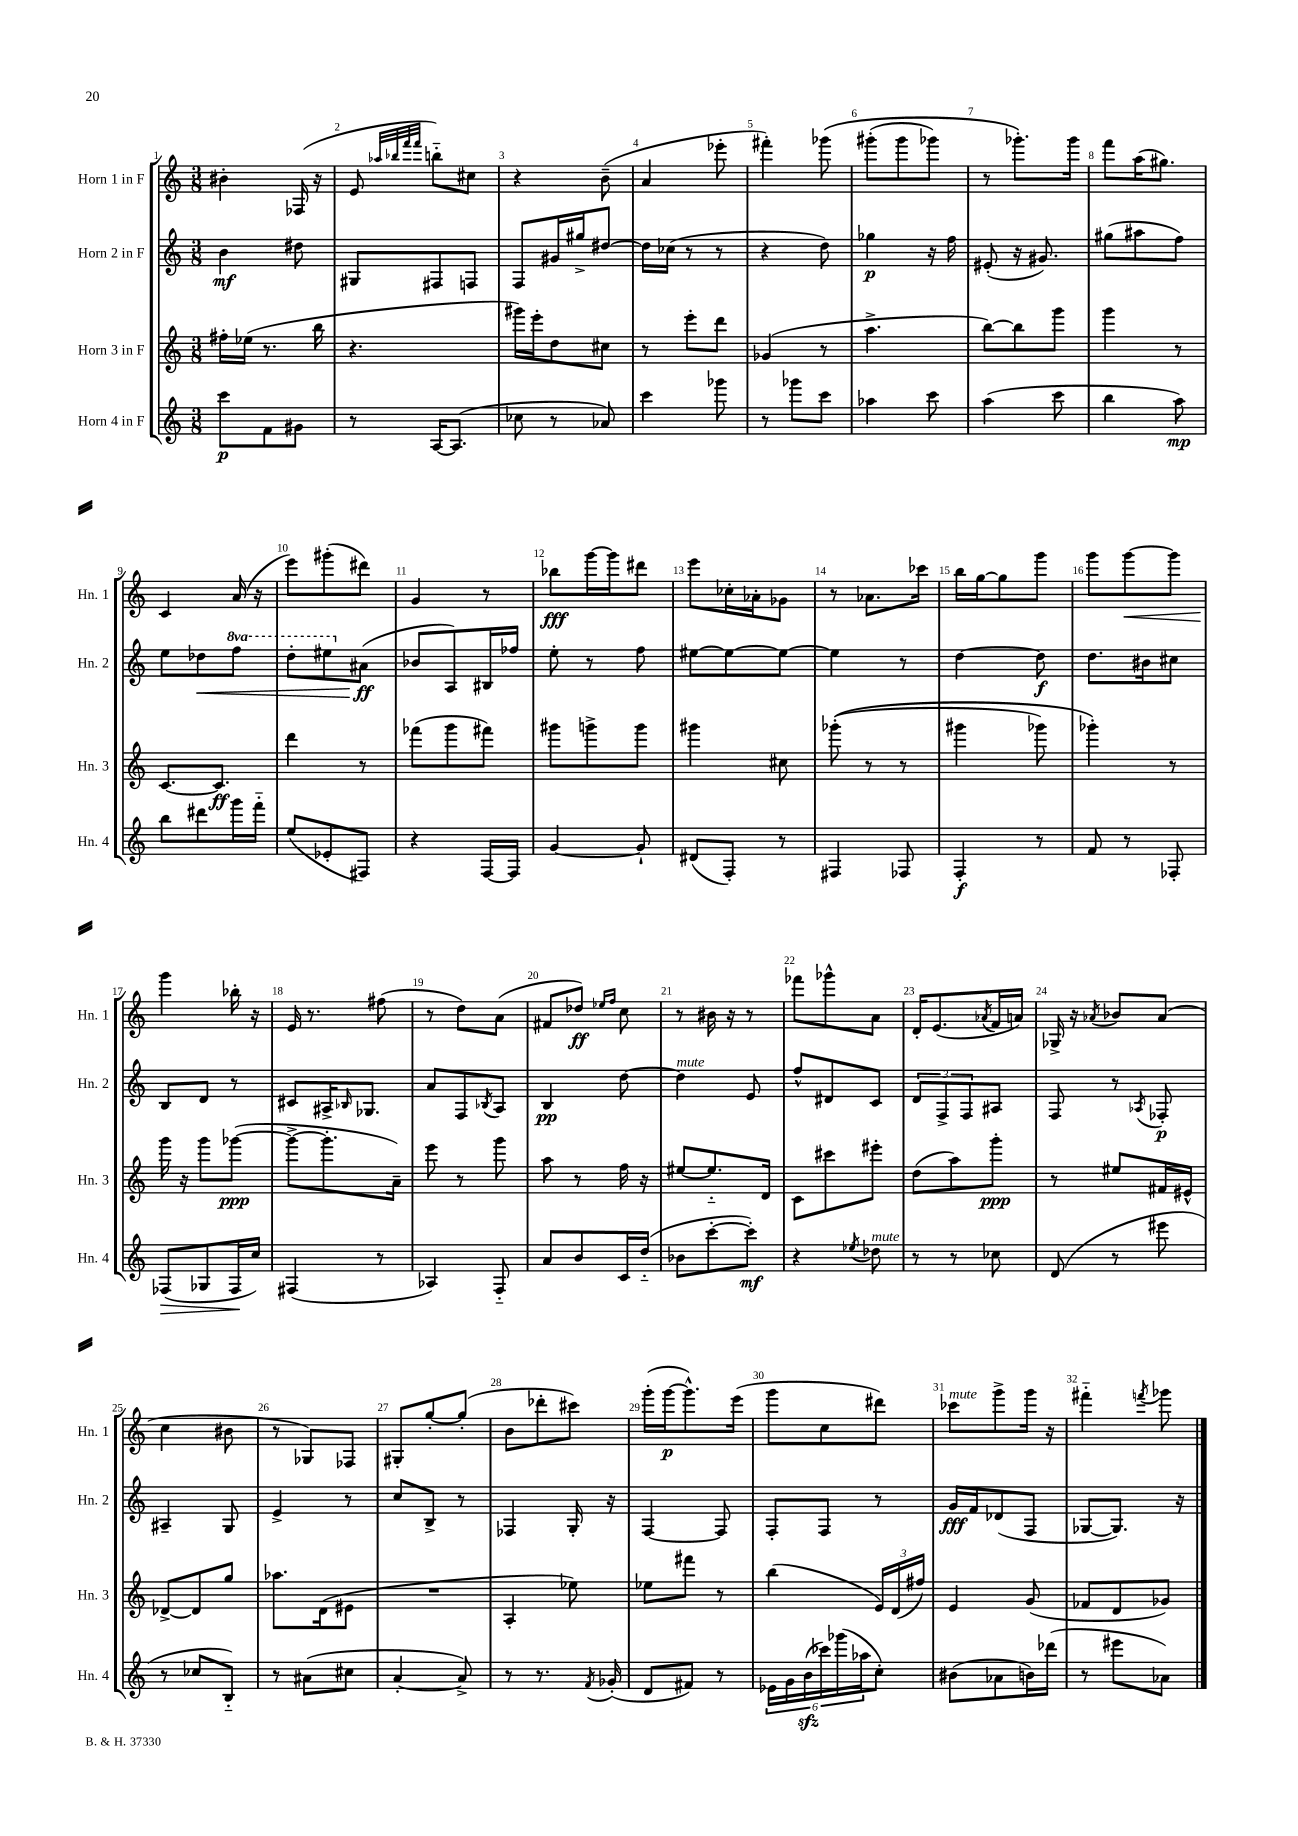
<<
\new StaffGroup <<
\new Staff = "s0" \with { instrumentName = "Horn 1 in F" shortInstrumentName = "Hn. 1" } {
    \clef treble \key c \major \numericTimeSignature \time 3/8
    bis'4-. fes16( r16 |
    e'8 \grace { aes''32 bes''32 f'''32 f'''32 } b''8-_) cis''8 |
    r4 b'8--( |
    a'4 ees'''8-. |
    fis'''4-.) ges'''8\( |
    gis'''8-.( gis'''8 ges'''8) |
    r8 ges'''8.-.\) ges'''16 |
    f'''8 a''16( gis''8.) |
    c'4 a'16( r16 |
    e'''8) gis'''8-.( dis'''8) |
    g'4 r8 |
    bes''8\fff g'''16~ g'''16 dis'''8 |
    e'''8 ces''16-. aes'16-. ges'8 |
    r8 aes'8. ces'''16 |
    b''16 g''16~ g''8 g'''8 |
    g'''8 g'''8~\< g'''8 |
    g'''4\! bes''16-. r16 |
    e'16 r8. fis''8( |
    r8 d''8) a'8( |
    fis'8 des''8\ff) \grace { ees''16 f''16 } c''8 |
    r8 bis'16 r16 r8 |
    fes'''8 ges'''8-^ a'8 |
    d'16-. e'8.( \acciaccatura { aes'8 } f'16 a'16) |
    ges16-> r16 \acciaccatura { aes'8 } bes'8 aes'8( |
    c''4 bis'8 |
    r8 ges8) fes8 |
    gis8-. g''8~-. g''8-.( |
    b'8 des'''8-. cis'''8) |
    g'''16-.( g'''16~\p g'''8.-^) e'''16( |
    g'''8 c''8 dis'''8) |
    ces'''8^\markup { \italic "mute" } g'''8-> g'''16 r16 |
    fis'''4-_ \acciaccatura { f'''8 } ges'''8 \bar "|." |
}
\new Staff = "s1" \with { instrumentName = "Horn 2 in F" shortInstrumentName = "Hn. 2" } {
    \clef treble \key c \major \numericTimeSignature \time 3/8 \set Staff.ottavationMarkups = #ottavation-simple-ordinals
    b'4\mf dis''8 |
    gis8 fis8 f8 |
    f8 gis'16 gis''16-> dis''8~ |
    dis''16 ces''16( r8 r8 |
    r4 d''8) |
    ges''4\p r16 f''16 |
    eis'8-.( r16 gis'8.) |
    gis''8( ais''8 f''8) |
    e''8 des''8\< \ottava #1 f'''8 |
    d'''8-. eis'''8 \ottava #0 ais'8\ff\!( |
    bes'8 a8) bis16 fes''16 |
    e''8-. r8 f''8 |
    eis''8~ eis''8~ eis''8~ |
    eis''4 r8 |
    d''4~ d''8\f |
    d''8. bis'16 cis''8 |
    b8 d'8 r8 |
    cis'8 ais16-> \grace { bes16 } ges8. |
    a'8 f8 \acciaccatura { bes8 } a8 |
    b4\pp d''8~ |
    d''4^\markup { \italic "mute" } e'8 |
    f''8-^ dis'8 c'8 |
    \tuplet 3/2 { d'8 f8-> f8 } ais8 |
    f8 r8 \acciaccatura { aes8 } fes8-.\p |
    ais4-- g8 |
    e'4-> r8 |
    c''8 b8-> r8 |
    fes4 g16-. r16 |
    f4~ f8 |
    f8-. f8 r8 |
    g'16\fff f'16 des'8( f8 |
    ges8~ ges8.) r16 \bar "|." |
}
\new Staff = "s2" \with { instrumentName = "Horn 3 in F" shortInstrumentName = "Hn. 3" } {
    \clef treble \key c \major \numericTimeSignature \time 3/8
    fis''16-. ees''16( r8. b''16 |
    r4. |
    gis'''16) e'''16-. d''8 cis''8 |
    r8 e'''8-. d'''8 |
    ges'4( r8 |
    a''4.-> |
    b''8~) b''8 g'''8 |
    g'''4 r8 |
    c'8.~ c'8.\ff |
    d'''4 r8 |
    fes'''8( g'''8 fis'''8) |
    gis'''8 g'''8-> g'''8 |
    gis'''4 cis''8 |
    ges'''8-.(\( r8 r8 |
    gis'''4 ges'''8) |
    ges'''4-.\) r8 |
    g'''16 r16 g'''8 ges'''8~\ppp( |
    ges'''8~-> ges'''8.-. a'16--) |
    e'''8 r8 g'''8 |
    a''8 r8 f''16 r16 |
    eis''8~ eis''8.-_ d'16 |
    c'8 cis'''8 eis'''8-. |
    d''8( a''8) g'''8-.\ppp |
    r8 eis''8 fis'16 eis'16-^ |
    des'8~-> des'8 g''8 |
    aes''8. d'16( eis'8 |
    R4. |
    a4-. ees''8) |
    ees''8 fis'''8 r8 |
    b''4( \tuplet 3/2 { e'16) d'16( fis''16) } |
    e'4 g'8( |
    fes'8 d'8 ges'8) \bar "|." |
}
\new Staff = "s3" \with { instrumentName = "Horn 4 in F" shortInstrumentName = "Hn. 4" } {
    \clef treble \key c \major \numericTimeSignature \time 3/8
    c'''8\p f'8 gis'8 |
    r8 a16~ a8.( |
    ces''8 r8 aes'8) |
    c'''4 ges'''8 |
    r8 ges'''8 c'''8 |
    aes''4 c'''8 |
    a''4( c'''8 |
    b''4 a''8\mp) |
    b''8 dis'''8 g'''16 f'''16-_ |
    e''8( ees'8-. fis8) |
    r4 f16~ f16 |
    g'4~ g'8-! |
    dis'8( f8-.) r8 |
    fis4 fes8 |
    f4-.\f r8 |
    f'8 r8 fes8-. |
    fes8\>( ges8 fes16\! c''16) |
    fis4( r8 |
    aes4) f8-_ |
    a'8 b'8 c'16 d''16-_( |
    bes'8 c'''8~-. c'''8-.\mf) |
    r4 \acciaccatura { ees''8 } des''8^\markup { \italic "mute" } |
    r8 r8 ces''8 |
    d'8( r8 eis'''8 |
    r8 ces''8 b8-_) |
    r8 ais'8( cis''8 |
    a'4~-. a'8->) |
    r8 r8. \acciaccatura { f'8 } ges'16-.( |
    d'8 fis'8) r8 |
    \tuplet 6/4 { ees'16 g'16 b'16\sfz( ces'''16) ges'''16( aes''16 } c''8-.) |
    bis'8( aes'8 b'16) des'''16( |
    r8 eis'''8 aes'8) \bar "|." |
}
>>
>>
\layout { \context { \Score \override BarNumber.break-visibility = ##(#f #t #t) barNumberVisibility = #all-bar-numbers-visible } }
